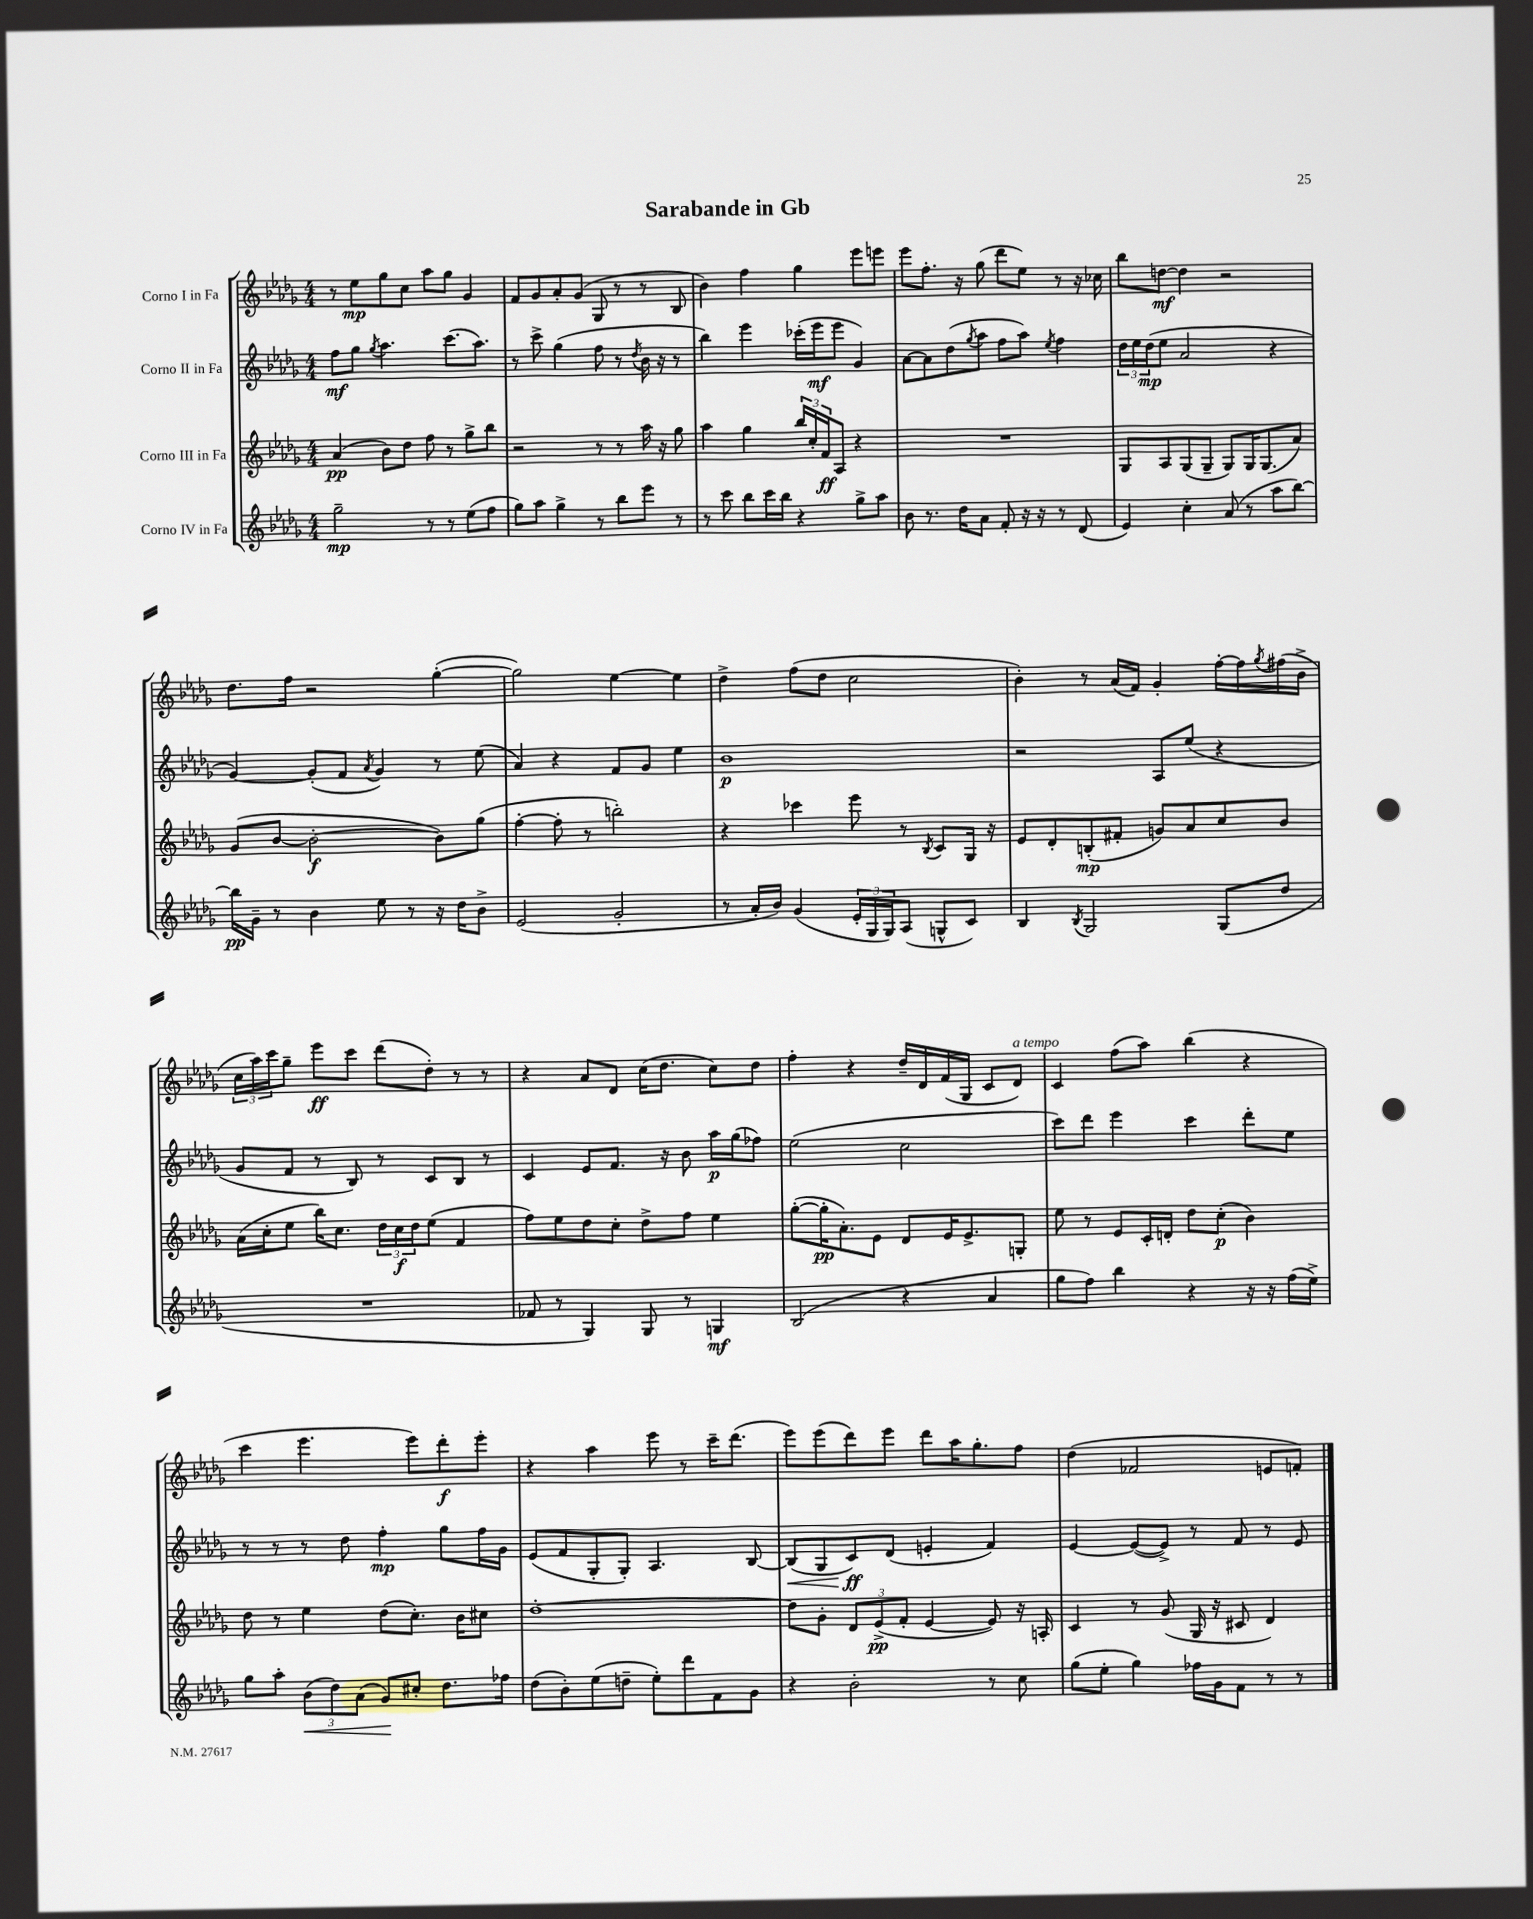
\header { title = "Sarabande in Gb" }
<<
\new StaffGroup <<
\new Staff = "s0" \with { instrumentName = "Corno I in Fa" } {
    \clef treble \key des \major \numericTimeSignature \time 4/4
    r8 ees''8\mp ges''8 c''8 aes''8 ges''8 ges'4 |
    f'8 ges'8 aes'8-. ges'8( ges8 r8 r8 bes8 |
    bes'4) f''4 ges''4 ees'''8 e'''8 |
    ees'''8 f''8.-. r16 ges''8( des'''8 ees''8) r8 r16 ces''16 |
    bes''8 d''8~\mf d''4 r2 |
    des''8. f''16 r2 ges''4~-.( |
    ges''2) ees''4~ ees''4 |
    des''4-> f''8( des''8 c''2 |
    bes'4-.) r8 aes'16( f'16) ges'4-. f''16~-. f''16 \acciaccatura { ges''8 } fis''16( bes'16-> |
    \tuplet 3/2 { c''16 aes''16) c'''16 } ges''8-- ees'''8\ff c'''8 des'''8( des''8-.) r8 r8 |
    r4 aes'8 des'8 c''16( des''8. c''8) des''8 |
    f''4-. r4 des''16-- des'16 f'16( ges16 c'8 des'8^\markup { \italic "a tempo" }) |
    c'4 f''8( aes''8) bes''4( r4 |
    c'''4 ees'''4. ees'''8) des'''8-.\f ees'''8-. |
    r4 aes''4 ees'''8 r8 c'''16-- des'''8.( |
    ees'''8) ees'''8( des'''8) ees'''8 des'''8 aes''16 ges''8.-. f''8 |
    des''4( fes'2 e'8 f'8-.) \bar "|." |
}
\new Staff = "s1" \with { instrumentName = "Corno II in Fa" } {
    \clef treble \key des \major \numericTimeSignature \time 4/4
    f''8\mf ges''8 \acciaccatura { ges''8 } aes''4. c'''8.( aes''8.) |
    r8 c'''8-> ges''4( f''8 r8 \acciaccatura { des''8 } bes'16 r16 r8 |
    bes''4) ees'''4 ces'''16-.( ees'''16\mf ees'''8 ges'4) |
    aes'8~ aes'8 des''8( \acciaccatura { ges''8 } aes''8 f''8 aes''8) \acciaccatura { ees''8 } f''4 |
    \tuplet 3/2 { des''16 ees''16 des''16\mp( } ees''8 aes'2 r4 |
    ges'4~) ges'8-.( f'8 \acciaccatura { aes'8 } ges'4) r8 ees''8( |
    aes'4) r4 f'8 ges'8 ees''4 |
    bes'1\p |
    r2 aes8 ees''8( r4 |
    ges'8 f'8 r8 bes8) r8 c'8 bes8 r8 |
    c'4 ees'8 f'8. r16 bes'8 aes''16\p ges''16( fes''8) |
    ees''2( c''2 |
    c'''8) des'''8 ees'''4 c'''4 des'''8-. ees''8 |
    r8 r8 r8 des''8 f''4-.\mp ges''8 f''16 ges'16 |
    ees'8( f'8 ges8-. ges8-.) aes4. bes8~ |
    bes8\<( ges8 c'8\ff\!) des'8( e'4-. f'4) |
    ees'4~ ees'8~( ees'8->) r8 f'8 r8 ees'8 \bar "|." |
}
\new Staff = "s2" \with { instrumentName = "Corno III in Fa" } {
    \clef treble \key des \major \numericTimeSignature \time 4/4
    aes'4\pp( bes'8) des''8 f''8 r8 ges''8-> bes''8 |
    r2 r8 r8 aes''16 r16 ges''8 |
    aes''4 ges''4 \tuplet 3/2 { bes''16 c''16-. f'16\ff } aes8 r4 |
    R1 |
    ges8 aes8 ges8( ges8-- ges8) ges16 ges8.( aes'8) |
    ges'8( bes'8~ bes'2~-.\f bes'8) ges''8( |
    f''4~-. f''8-. r8 b''2-.) |
    r4 ces'''4 ees'''8 r8 \acciaccatura { bes8 } c'8 ges16 r16 |
    ees'8 des'8-. b8-.\mp( fis'8-. g'8) aes'8 c''8 bes'8 |
    aes'16( c''16-. ees''8 bes''16) c''8. \tuplet 3/2 { des''16 c''16\f des''16 } ees''8( f'4 |
    f''8) ees''8 des''8 c''8-. des''8-> f''8 ees''4 |
    ges''8~-.( ges''16-.\pp aes'8.-.) ees'8 des'8 ees'16 ees'8.-> g8-. |
    ees''8 r8 ees'8 c'16-. d'16-. des''8 c''8-.\p( bes'4) |
    des''8 r8 ees''4 des''8( c''8.-.) bes'16 cis''8 |
    des''1~-. |
    des''8 ges'8-. \tuplet 3/2 { des'8 ees'8->\pp( f'8-. } ees'4~ ees'8) r16 a16-. |
    c'4 r8 ges'8( ges16 r16 cis'8 des'4) \bar "|." |
}
\new Staff = "s3" \with { instrumentName = "Corno IV in Fa" } {
    \clef treble \key des \major \numericTimeSignature \time 4/4
    ges''2--\mp r8 r8 ees''8( f''8 |
    ges''8) aes''8 ges''4-> r8 bes''8 ees'''8 r8 |
    r8 c'''8 bes''8 c'''16 bes''16 r4 ges''8-> aes''8 |
    bes'8 r8. des''16 aes'8 f'8-. r16 r16 r8 des'8( |
    ees'4) c''4-. aes'8( r8 aes''8 bes''8~) |
    bes''16\pp ges'16-- r8 bes'4 ees''8 r8 r16 des''16 bes'8-> |
    ees'2( ges'2-. |
    r8 aes'16-. bes'16) ges'4( \tuplet 3/2 { ees'16-. ges16 ges16) } aes8( g8-^ c'8) |
    bes4 \acciaccatura { bes8 } ges2 ges8( des''8 |
    R1 |
    fes'8 r8 ges4) ges8 r8 g4\mf |
    bes2( r4 aes'4 |
    ges''8 f''8) bes''4 r4 r16 r16 f''16( ees''16->) |
    ges''8 aes''8-. \tuplet 3/2 { bes'8\<( des''8) aes'8( } ges'8\!) cis''8-. des''8. fes''16 |
    des''8( bes'8-.) ees''8( d''8-- ees''8-.) des'''8 f'8 ges'8 |
    r4 bes'2-. r8 c''8 |
    ges''8( ees''8-. ges''4) fes''16 ges'16 f'8 r8 r8 \bar "|." |
}
>>
>>
\layout { \context { \Score \remove "Bar_number_engraver" } }
